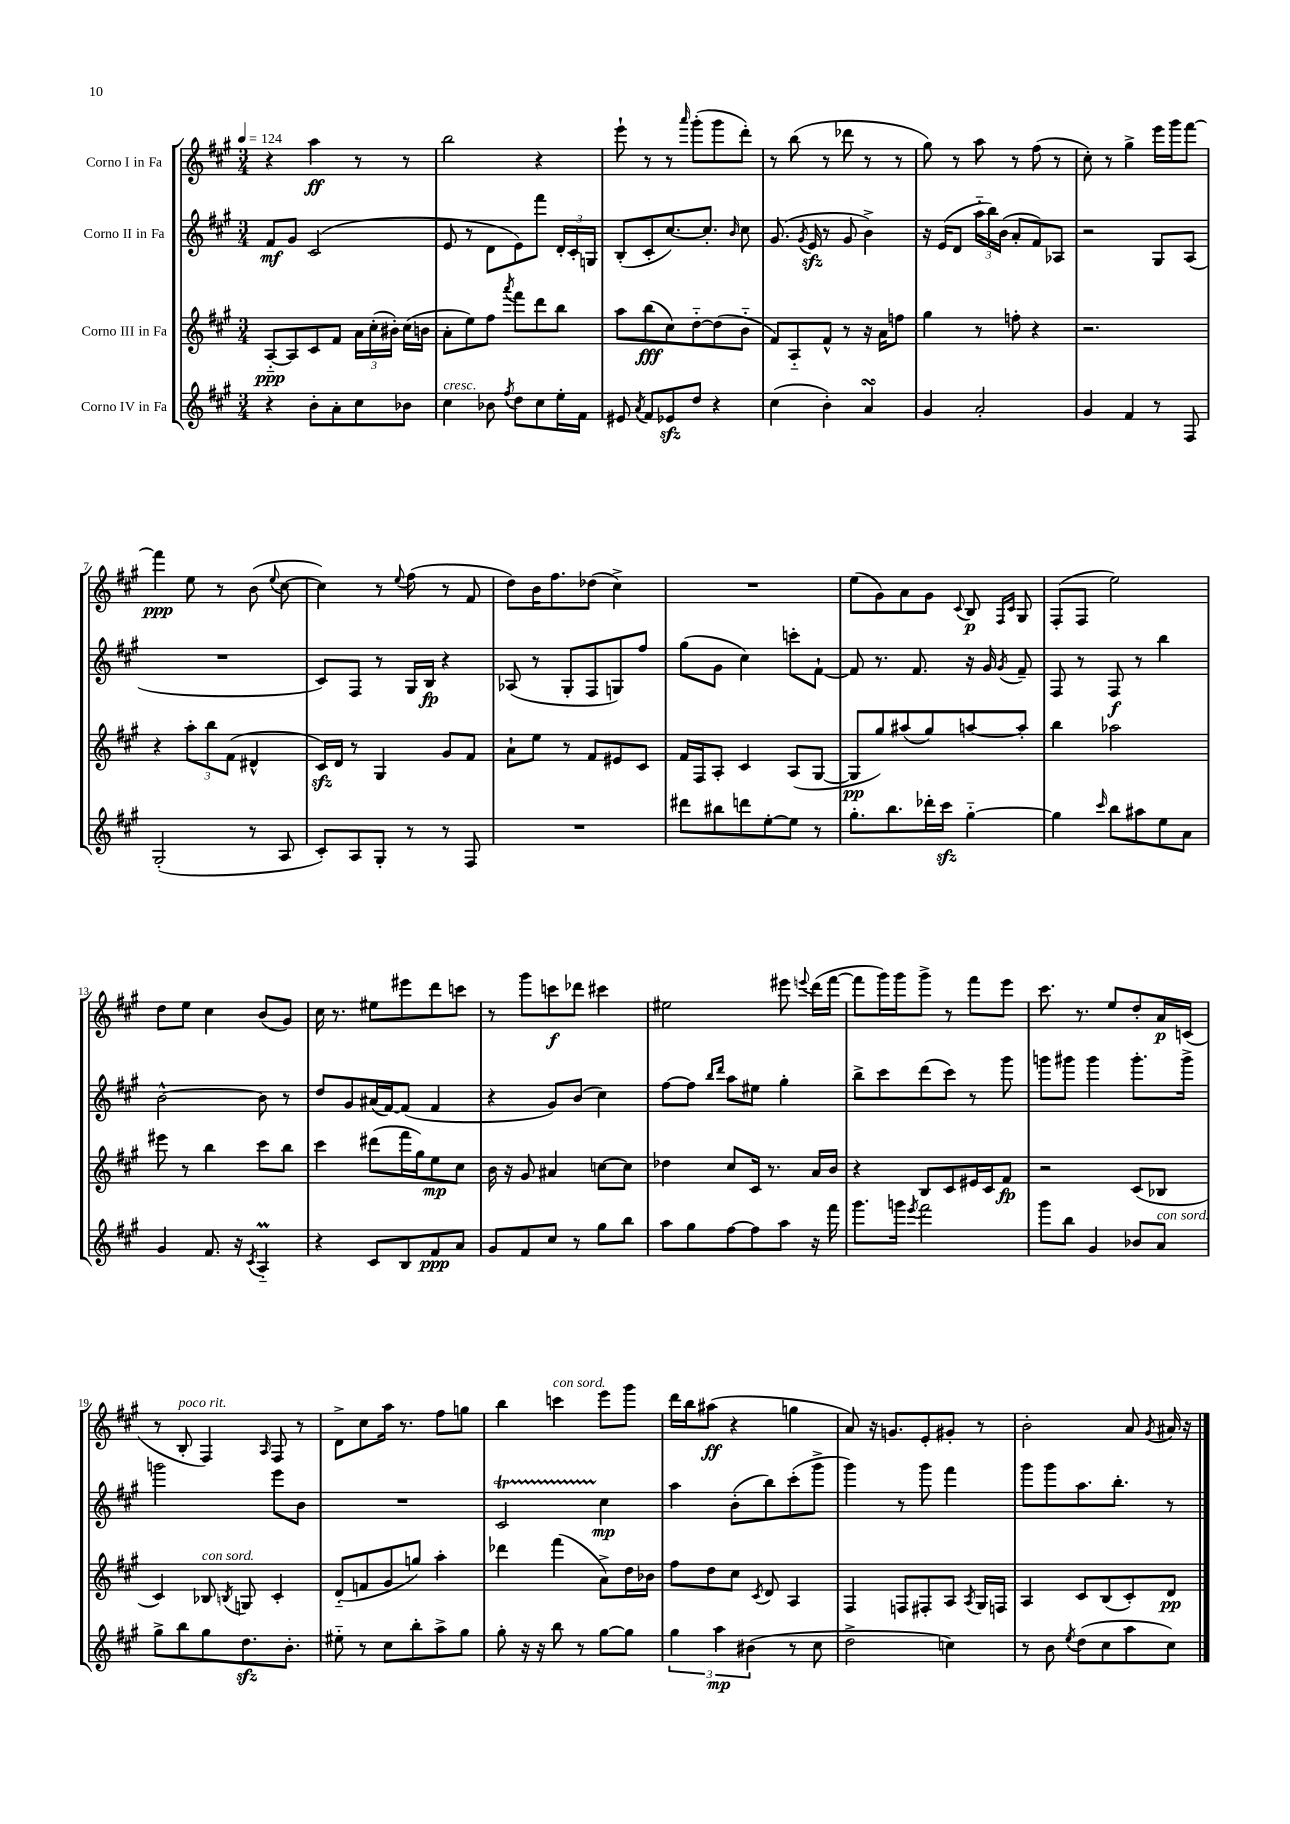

**kern	**dynam	**kern	**dynam	**kern	**dynam	**kern	**dynam
*part4	*part4	*part3	*part3	*part2	*part2	*part1	*part1
*staff4	*staff4	*staff3	*staff3	*staff2	*staff2	*staff1	*staff1
*I"Corno IV in Fa	*	*I"Corno III in Fa	*	*I"Corno II in Fa	*	*I"Corno I in Fa	*
*clefG2	*	*clefG2	*	*clefG2	*	*clefG2	*
*k[f#c#g#]	*	*k[f#c#g#]	*	*k[f#c#g#]	*	*k[f#c#g#]	*
*M3/4	*	*M3/4	*	*M3/4	*	*M3/4	*
*MM124	*	*MM124	*	*MM124	*	*MM124	*
=1	=1	=1	=1	=1	=1	=1	=1
4r	.	[8A/L	ppp	8f#/L	mf	4r	.
.	.	8A/]	.	8g#/J	.	.	.
8b'\L	.	8c#/	.	(2c#/	.	4aa\	ff
8a'\	.	8f#/J	.	.	.	.	.
8cc#\	.	24a\LL	.	.	.	8r	.
.	.	(24cc#'\	.	.	.	.	.
.	.	24b#X'\JJ)	.	.	.	.	.
8b-X\J	.	(16cc#\LL	.	.	.	8r	.
.	.	16bn\JJ	.	.	.	.	.
=2	=2	=2	=2	=2	=2	=2	=2
!LO:TX:a:i:t=cresc.	!	!	!	!	!	!	!
4cc#\	.	8a'\L	.	8e/	.	2bb\	.
.	.	8ee\)	.	8r	.	.	.
8b-X\	.	8ff#\J	.	8d\L	.	.	.
8qff#/	.	8qaaa/	.	.	.	.	.
8dd\L	.	8fff#\L	.	8e\)	.	.	.
8cc#\	.	8ddd\	.	8fff#\J	.	4r	.
16ee'\L	.	8bb\J	.	24d'/LL	.	.	.
.	.	.	.	24c#'/	.	.	.
16f#\JJ	.	.	.	.	.	.	.
.	.	.	.	24Gn/JJ	.	.	.
=3	=3	=3	=3	=3	=3	=3	=3
8e#X/	.	8aa\L	.	(8B'/L	.	8eee`\	.
8qa/	.	.	.	.	.	.	.
8f#/L	.	(8bb\	fff	8c#'/	.	8r	.
8e-Xzz/	.	8cc#\)	.	[8.cc#/)	.	8r	.
.	.	.	.	.	.	16qqaaa/	.
8dd/J	.	[8dd\	.	.	.	(8ggg#'\L	.
.	.	.	.	8.cc#'/J]	.	.	.
4r	.	(8dd\]	.	.	.	8ggg#\	.
.	.	.	.	16qqb/	.	.	.
.	.	8b\J	.	8cc#\	.	8ddd'\J)	.
=4	=4	=4	=4	=4	=4	=4	=4
(4cc#\	.	8f#/L)	.	(8.g#/	.	8r	.
.	.	8A/	.	.	.	(8bb\	.
.	.	.	.	8qg#/	.	.	.
.	.	.	.	16ezz/	.	.	.
4b'\)	.	8f#^^/J	.	8r	.	8r	.
.	.	8r	.	8g#/	.	8ddd-X\	.
4asSSs/	.	16r	.	4b^\)	.	8r	.
.	.	16a\KL	.	.	.	.	.
.	.	8ffn\J	.	.	.	8r	.
=5	=5	=5	=5	=5	=5	=5	=5
4g#/	.	4gg#\	.	16r	.	8gg#\)	.
.	.	.	.	(16e/KL	.	.	.
.	.	.	.	8d/J	.	8r	.
2a'/	.	8r	.	24aa\LL	.	8aa\	.
.	.	.	.	24bb\)	.	.	.
.	.	.	.	(24b\JJ	.	.	.
.	.	8ffn'\	.	8a'/L	.	8r	.
.	.	4r	.	8f#/)	.	(8ff#\	.
.	.	.	.	8A-X/J	.	8r	.
=6	=6	=6	=6	=6	=6	=6	=6
4g#/	.	2.r	.	2r	.	8cc#'\)	.
.	.	.	.	.	.	8r	.
4f#/	.	.	.	.	.	4gg#^\	.
8r	.	.	.	8G#/L	.	16eee\LL	.
.	.	.	.	.	.	16ggg#\J	.
8F#/	.	.	.	(8A/J	.	[8fff#\J	.
!!LO:LB:g=z
=7	=7	=7	=7	=7	=7	=7	=7
(2G#'/	.	4r	.	2.r	.	4fff#\]	ppp
.	.	12aa'\L	.	.	.	8ee\	.
.	.	12bb\	.	.	.	.	.
.	.	.	.	.	.	8r	.
.	.	(12f#\J	.	.	.	.	.
8r	.	4d#X^^/	.	.	.	(8b\	.
.	.	.	.	.	.	8qqee/	.
8A/	.	.	.	.	.	[8cc#\	.
=8	=8	=8	=8	=8	=8	=8	=8
8c#'/L)	.	16c#zz/LL)	.	8c#/L)	.	4cc#\])	.
.	.	16d/JJ	.	.	.	.	.
8A/	.	8r	.	8F#/J	.	.	.
8G#'/J	.	4G#/	.	8r	.	8r	.
.	.	.	.	.	.	8qqee/	.
8r	.	.	.	16G#/LL	.	(8ff#\	.
.	.	.	.	16B/JJ	fp	.	.
8r	.	8g#/L	.	4r	.	8r	.
8F#/	.	8f#/J	.	.	.	8f#/	.
=9	=9	=9	=9	=9	=9	=9	=9
2.r	.	8a`\L	.	(8A-X/	.	8dd\L)	.
.	.	8ee\J	.	8r	.	16b\K	.
.	.	.	.	.	.	8.ff#\	.
.	.	8r	.	8G#'/L	.	.	.
.	.	8f#/L	.	8F#/	.	(8dd-X\J	.
.	.	8e#X/	.	8Gn/)	.	4cc#^\)	.
.	.	8c#/J	.	8ff#/J	.	.	.
=10	=10	=10	=10	=10	=10	=10	=10
8ddd#X\L	.	16f#/LL	.	(8gg#\L	.	2.r	.
.	.	16F#/J	.	.	.	.	.
8bb#X\	.	8A'/J	.	8g#\J	.	.	.
8dddn\	.	4c#/	.	4cc#\)	.	.	.
[8ee'\	.	.	.	.	.	.	.
8ee\J]	.	(8A/L	.	8cccn'\L	.	.	.
8r	.	[8G#/J	.	[8f#`\J	.	.	.
=11	=11	=11	=11	=11	=11	=11	=11
8.gg#'\L	.	8G#/L]	pp	8f#/]	.	(8ee\L	.
.	.	8gg#/)	.	8.r	.	8g#\)	.
8.bb\	.	.	.	.	.	.	.
.	.	(8aa#X/	.	.	.	8a\	.
.	.	.	.	8.f#/	.	.	.
16ddd-X'\L	.	8gg#/)	.	.	.	8g#\J	.
16ccc#zz\JJ	.	.	.	.	.	.	.
.	.	.	.	.	.	8qqc#/	.
[4gg#\	.	[8aan/	.	16r	.	8B/	p
.	.	.	.	16g#/	.	.	.
.	.	.	.	.	.	16qqF#/LL	.
.	.	.	.	8qg#/	.	16qqc#/JJ	.
.	.	8aa'/J]	.	8f#~/	.	8G#/	.
=12	=12	=12	=12	=12	=12	=12	=12
4gg#\]	.	4bb\	.	8F#/	.	(8F#'/L	.
.	.	.	.	8r	.	8F#/J	.
16qqccc#/	.	.	.	.	.	.	.
8bb\L	.	2aa-X\	.	8F#/	f	2ee\)	.
8aa#X\	.	.	.	8r	.	.	.
8ee\	.	.	.	4bb\	.	.	.
8a\J	.	.	.	.	.	.	.
!!LO:LB:g=z
=13	=13	=13	=13	=13	=13	=13	=13
4g#/	.	8eee#X\	.	[2b^^\	.	8dd\L	.
.	.	8r	.	.	.	8ee\J	.
8.f#/	.	4bb\	.	.	.	4cc#\	.
16r	.	.	.	.	.	.	.
8qc#/	.	.	.	.	.	.	.
4AM/	.	8ccc#\L	.	8b\]	.	(8b/L	.
.	.	8bb\J	.	8r	.	8g#/J)	.
=14	=14	=14	=14	=14	=14	=14	=14
4r	.	4ccc#\	.	8dd/L	.	16cc#\	.
.	.	.	.	.	.	8.r	.
.	.	.	.	8g#/	.	.	.
8c#/L	.	(8ddd#X\L	.	(16a#X/L	.	8ee#X\L	.
.	.	.	.	[16f#/J)	.	.	.
8B/	.	16fff#\L	.	(8f#/J]	.	8eee#X\	.
.	.	16gg#\J)	.	.	.	.	.
8f#/	ppp	8ee\	mp	4f#/	.	8ddd\	.
8a/J	.	8cc#\J	.	.	.	8cccn\J	.
=15	=15	=15	=15	=15	=15	=15	=15
8g#/L	.	16b\	.	4r	.	8r	.
.	.	16r	.	.	.	.	.
8f#/	.	8g#/	.	.	.	8ggg#\L	.
8cc#/J	.	4a#X/	.	8g#/L)	.	8cccn\	f
8r	.	.	.	(8b/J	.	8ddd-X\J	.
8gg#\L	.	[8ccn\L	.	4cc#\)	.	4ccc#X\	.
8bb\J	.	8cc\J]	.	.	.	.	.
=16	=16	=16	=16	=16	=16	=16	=16
8aa\L	.	4dd-X\	.	[8ff#\L	.	2ee#X\	.
8gg#\	.	.	.	8ff#\J]	.	.	.
.	.	.	.	16qqbb/LL	.	.	.
.	.	.	.	16qqddd/JJ	.	.	.
[8ff#\	.	8cc#/L	.	8aa\L	.	.	.
8ff#\]	.	16c#/Jk	.	8ee#X\J	.	.	.
.	.	8.r	.	.	.	.	.
8aa\J	.	.	.	4gg#'\	.	8eee#X\	.
.	.	.	.	.	.	8qqeeen/	.
16r	.	16a/LL	.	.	.	(16ddd\LL	.
16fff#\	.	16b/JJ	.	.	.	[16fff#\JJ	.
=17	=17	=17	=17	=17	=17	=17	=17
8.ggg#\L	.	4r	.	8bb^\L	.	8fff#\L]	.
.	.	.	.	8ccc#\	.	16ggg#\L)	.
16gggn\Jk	.	.	.	.	.	16ggg#\J	.
8qeee/	.	.	.	.	.	.	.
2fff#\	.	8B/L	.	(8ddd\	.	8ggg#^\J	.
.	.	8c#/	.	8ccc#\J)	.	8r	.
.	.	16e#X/L	.	8r	.	8fff#\L	.
.	.	16c#/J	.	.	.	.	.
.	.	8f#/J	fp	8ggg#\	.	8eee\J	.
=18	=18	=18	=18	=18	=18	=18	=18
8ggg#\L	.	2r	.	8gggn\L	.	8.ccc#\	.
8bb\J	.	.	.	8ggg#X\J	.	.	.
.	.	.	.	.	.	8.r	.
4g#/	.	.	.	4ggg#\	.	.	.
.	.	.	.	.	.	8ee/L	.
8b-X/L	.	(8c#/L	.	8.ggg#'\L	.	8dd'/	.
!LO:TX:a:i:t=con sord.	!	!	!	!	!	!	!
8a/J	.	8B-X/J	.	.	.	16a/L	p
.	.	.	.	16ggg#^\Jk	.	(16cn/JJ	.
!!LO:LB:g=z
=19	=19	=19	=19	=19	=19	=19	=19
8gg#^\L	.	4c#/)	.	2gggn\	.	8r	.
!	!	!	!	!	!	!LO:TX:a:i:t=poco rit.	!
8bb\	.	.	.	.	.	8B'/	.
!	!	!LO:TX:a:i:t=con sord.	!	!	!	!	!
8gg#\	.	8B-X/	.	.	.	4F#/)	.
.	.	8qBn/	.	.	.	.	.
8.ddzz\	.	8Gn/	.	.	.	.	.
.	.	.	.	.	.	16qqA/	.
.	.	4c#'/	.	8eee\L	.	8F#/	.
8.b'\J	.	.	.	.	.	.	.
.	.	.	.	8b\J	.	8r	.
=20	=20	=20	=20	=20	=20	=20	=20
8ee#X\	.	(8d/L	.	2.r	.	8d^\L	.
8r	.	8fn/	.	.	.	8cc#\	.
8cc#\L	.	8g#/	.	.	.	16aa\Jk	.
.	.	.	.	.	.	8.r	.
8bb'\	.	8ggn/J)	.	.	.	.	.
8aa^\	.	4aa'\	.	.	.	8ff#\L	.
8gg#\J	.	.	.	.	.	8ggn\J	.
=21	=21	=21	=21	=21	=21	=21	=21
8gg#'\	.	4ddd-X\	.	2c#t/	.	4bb\	.
16r	.	.	.	.	.	.	.
16r	.	.	.	.	.	.	.
!	!	!	!	!	!	!LO:TX:a:i:t=con sord.	!
8bb\	.	(4fff#\	.	.	.	4cccn\	.
8r	.	.	.	.	.	.	.
[8gg#\L	.	8a^\L)	.	4cc#\	mp	8eee\L	.
8gg#\J]	.	16dd\L	.	.	.	8ggg#\J	.
.	.	16b-X\JJ	.	.	.	.	.
=22	=22	=22	=22	=22	=22	=22	=22
6gg#\	.	8ff#\L	.	4aa\	.	16ddd\LL	.
.	.	.	.	.	.	16bb\J	.
.	.	8dd\	.	.	.	(8aa#X\J	ff
6aa\	mp	.	.	.	.	.	.
.	.	8cc#\J	.	(8b'\L	.	4r	.
(6b#X\	.	.	.	.	.	.	.
.	.	8qc#/	.	.	.	.	.
.	.	8d/	.	8bb\)	.	.	.
8r	.	4A/	.	(8ccc#'\	.	4ggn\	.
8cc#\	.	.	.	8ggg#^\J	.	.	.
=23	=23	=23	=23	=23	=23	=23	=23
2dd^\	.	4F#/	.	4ggg#\)	.	8a/)	.
.	.	.	.	.	.	16r	.
.	.	.	.	.	.	8.gn/L	.
.	.	8Fn/L	.	8r	.	.	.
.	.	8F#X'/	.	8ggg#\	.	8e'/	.
4ccn\)	.	8A/J	.	4fff#\	.	8g#X'/J	.
.	.	8qA/	.	.	.	.	.
.	.	16G#/LL	.	.	.	8r	.
.	.	16Fn/JJ	.	.	.	.	.
=24	=24	=24	=24	=24	=24	=24	=24
8r	.	4A/	.	8ggg#\L	.	2b'\	.
8b\	.	.	.	8ggg#\	.	.	.
8qee/	.	.	.	.	.	.	.
(8dd\L	.	8c#/L	.	8.aa\	.	.	.
8cc#\	.	(8B/	.	.	.	.	.
.	.	.	.	8.bb'\J	.	.	.
8aa\	.	8c#'/)	.	.	.	8a/	.
.	.	.	.	.	.	8qg#/	.
8cc#\J)	.	8d/J	pp	8r	.	16a#X/	.
.	.	.	.	.	.	16r	.
==	==	==	==	==	==	==	==
*-	*-	*-	*-	*-	*-	*-	*-
